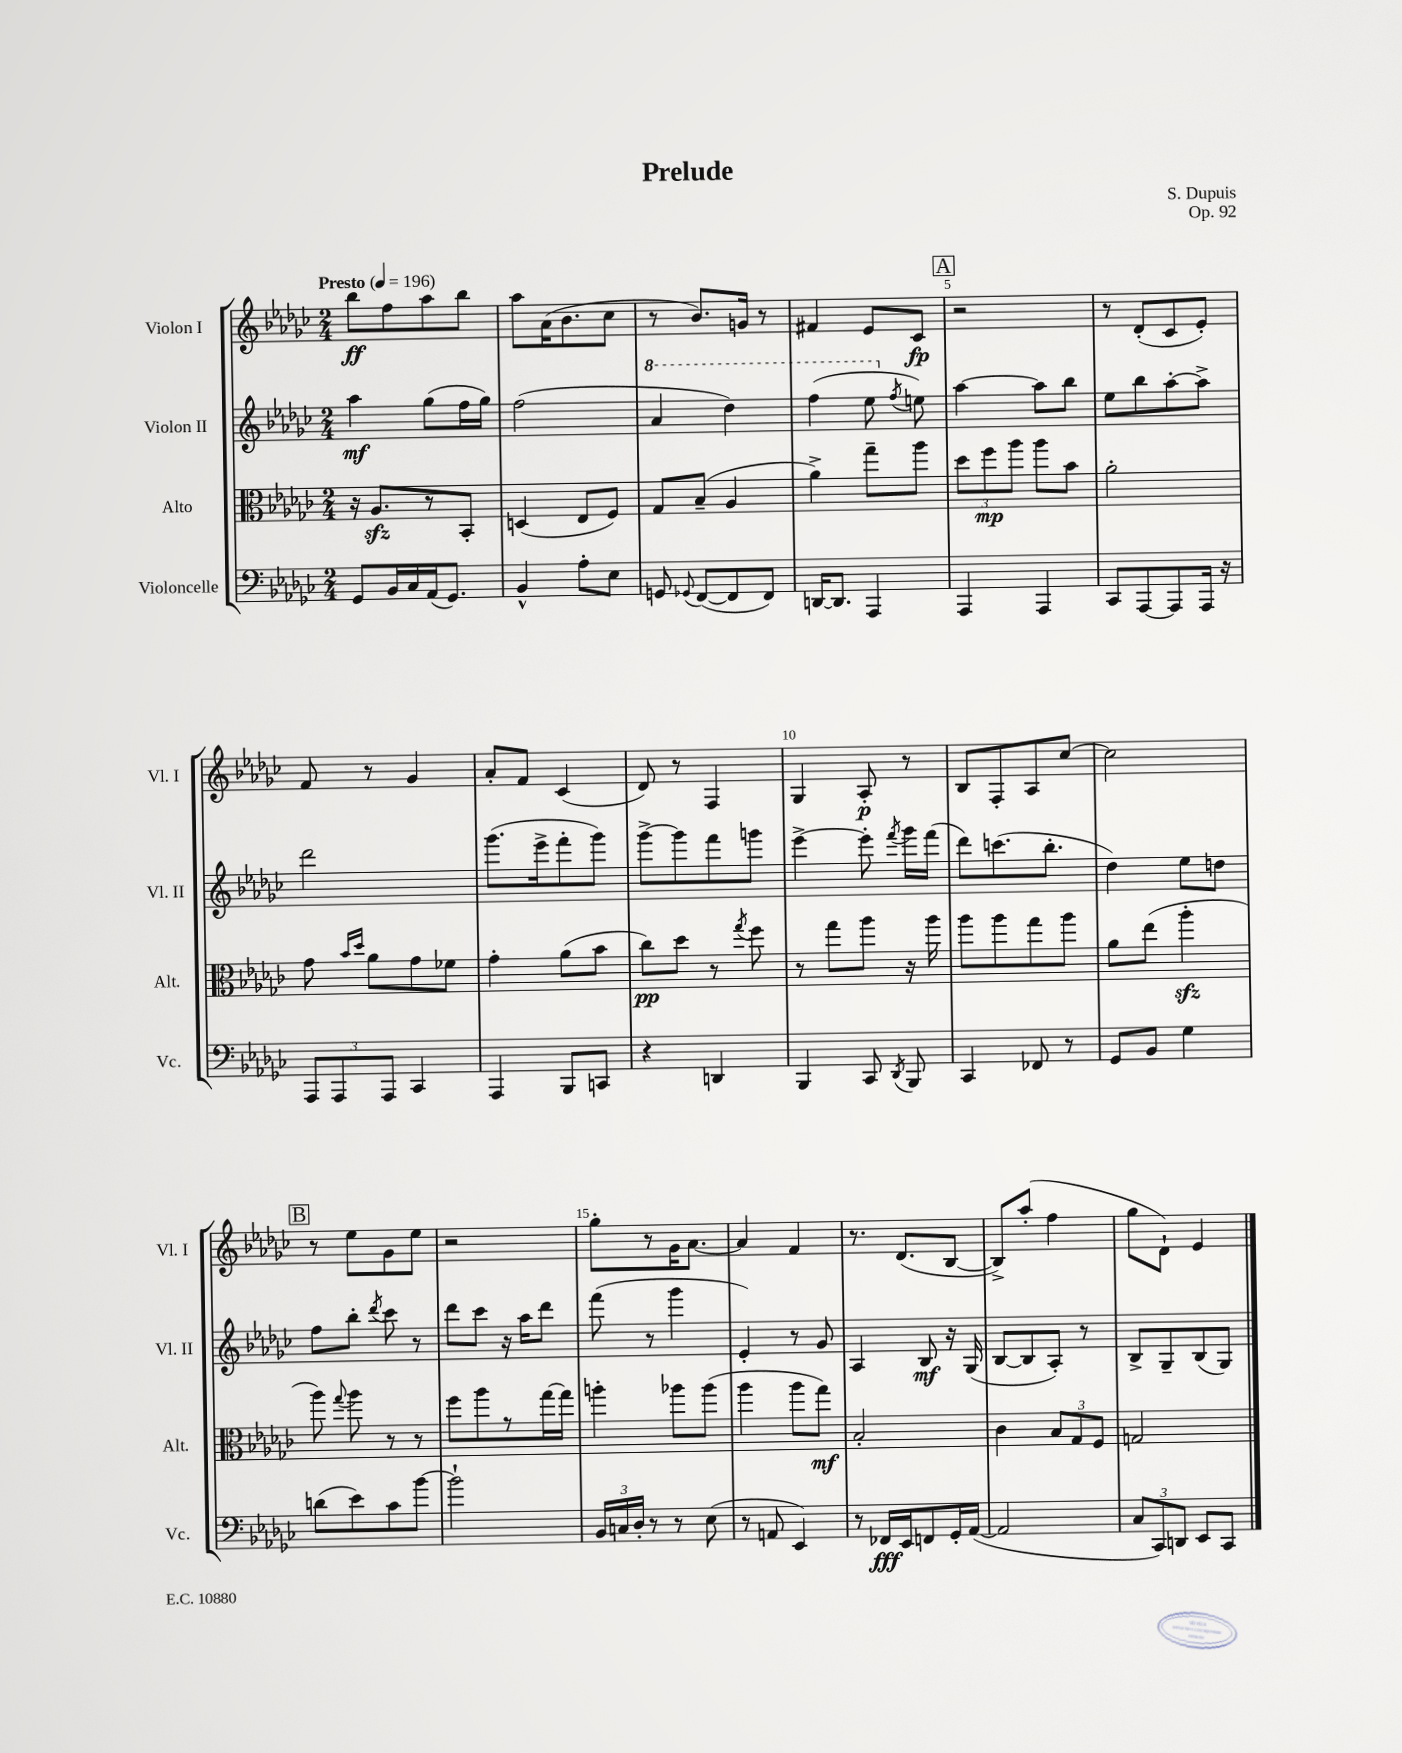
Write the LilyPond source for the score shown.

\header { title = "Prelude" composer = "S. Dupuis" opus = "Op. 92" }
<<
\new StaffGroup <<
\new Staff = "s0" \with { instrumentName = "Violon I" shortInstrumentName = "Vl. I" } {
    \clef treble \key ges \major \numericTimeSignature \time 2/4 \tempo "Presto" 4 = 196
    \autoBeamOff bes''8[\ff f''8 aes''8 bes''8] |
    aes''8[ aes'16( bes'8. ces''8] |
    r8 bes'8.[) g'16] r8 |
    fis'4 ees'8[ ces'8]\fp |
    \mark \markup { \box "A" } r2 |
    r8 des'8[-.( ces'8 ees'8]-.) |
    f'8 r8 ges'4 |
    aes'8[-. f'8] ces'4( |
    des'8) r8 f4 |
    ges4 aes8-.\p r8 |
    bes8[ f8-. aes8 ces''8]~ |
    ces''2 |
    \mark \markup { \box "B" } r8 ees''8[ ges'8 ees''8] |
    r2 |
    ges''8[-. r8 ges'16 aes'8.]~ |
    aes'4 f'4 |
    r8. des'8.[( bes8]~ |
    bes8[->) aes''8]-.( f''4 |
    ges''8[ des'8]-!) ees'4 \bar "|." |
}
\new Staff = "s1" \with { instrumentName = "Violon II" shortInstrumentName = "Vl. II" } {
    \clef treble \key ges \major \numericTimeSignature \time 2/4
    \autoBeamOff aes''4\mf ges''8[( f''16 ges''16]) |
    f''2( |
    \ottava #1 aes''4 des'''4) |
    f'''4( ees'''8 \ottava #0 \acciaccatura { f''8 } e''8) |
    \mark \markup { \box "A" } aes''4~ aes''8[ bes''8] |
    ees''8[ bes''8 aes''8~-. aes''8]-> |
    des'''2 |
    ges'''8.[( ees'''16-> f'''8-. ges'''8]) |
    ges'''8[~-> ges'''8 f'''8 g'''8] |
    ees'''4~-> ees'''8-. \acciaccatura { f'''8 } ges'''16[ f'''16]( |
    des'''8[) c'''8.( bes''8.]-. |
    des''4) ees''8[ d''8] |
    \mark \markup { \box "B" } f''8[ bes''8]-. \acciaccatura { des'''8 } ces'''8 r8 |
    des'''8[ ces'''8] r16 aes''16[ des'''8] |
    f'''8( r8 ges'''4 |
    ees'4-.) r8 ges'8 |
    aes4 bes8\mf r16 ges16( |
    bes8[~ bes8 aes8]-.) r8 |
    bes8[-> ges8-- bes8( ges8]) \bar "|." |
}
\new Staff = "s2" \with { instrumentName = "Alto" shortInstrumentName = "Alt." } {
    \clef alto \key ges \major \numericTimeSignature \time 2/4
    \autoBeamOff r16 aes8.[\sfz r8 bes,8]-. |
    d4( ees8[ f8]) |
    ges8[ bes8]--( aes4 |
    aes'4->) ges''8[-- aes''8] |
    \mark \markup { \box "A" } \tuplet 3/2 { des''8[ f''8\mp aes''8] } aes''8[ bes'8] |
    aes'2-. |
    ges'8 \grace { bes'16[ des''16] } aes'8[ ges'8 fes'8] |
    ges'4-. aes'8[( bes'8] |
    ces''8[\pp) des''8] r8 \acciaccatura { ges''8 } f''8 |
    r8 ges''8[ aes''8] r16 aes''16 |
    aes''8[ aes''8 ges''8 aes''8] |
    aes'8[ ees''8]( aes''4-.\sfz |
    \mark \markup { \box "B" } aes''8) \appoggiatura { ges''8 } aes''8 r8 r8 |
    f''8[ aes''8 r8 ges''16~ ges''16] |
    a''4-. aes''8[ aes''8]( |
    aes''4 aes''8[ ges''8]\mf) |
    bes2-. |
    ces'4 \tuplet 3/2 { bes8[ ges8 f8] } |
    g2 \bar "|." |
}
\new Staff = "s3" \with { instrumentName = "Violoncelle" shortInstrumentName = "Vc." } {
    \clef bass \key ges \major \numericTimeSignature \time 2/4
    \autoBeamOff ges,8[ bes,16 ces16 aes,16( ges,8.]) |
    bes,4-^ aes8[-. ees8] |
    g,8 \appoggiatura { ges,8 } f,8[~( f,8 f,8]) |
    d,16[~ d,8.] aes,,4 |
    \mark \markup { \box "A" } aes,,4 aes,,4 |
    ces,8[ aes,,8~ aes,,8 aes,,16] r16 |
    \tuplet 3/2 { aes,,8[ aes,,8 aes,,8] } ces,4 |
    aes,,4 bes,,8[ c,8] |
    r4 d,4 |
    bes,,4 ces,8 \acciaccatura { des,8 } bes,,8 |
    ces,4 fes,8 r8 |
    ges,8[ bes,8] ges4 |
    \mark \markup { \box "B" } d'8[( ees'8) ces'8 bes'8]~ |
    bes'2-! |
    \tuplet 3/2 { bes,16[ c16 des16]-. } r8 r8 ees8( |
    r8 a,8 ees,4) |
    r8 fes,16[\fff ees,16 f,8 ges,16-. aes,16]~( |
    aes,2 |
    \tuplet 3/2 { ces8[ ces,8) d,8] } ees,8[ ces,8] \bar "|." |
}
>>
>>
\layout { \context { \Score \override BarNumber.break-visibility = ##(#f #t #t) barNumberVisibility = #(every-nth-bar-number-visible 5) } }
